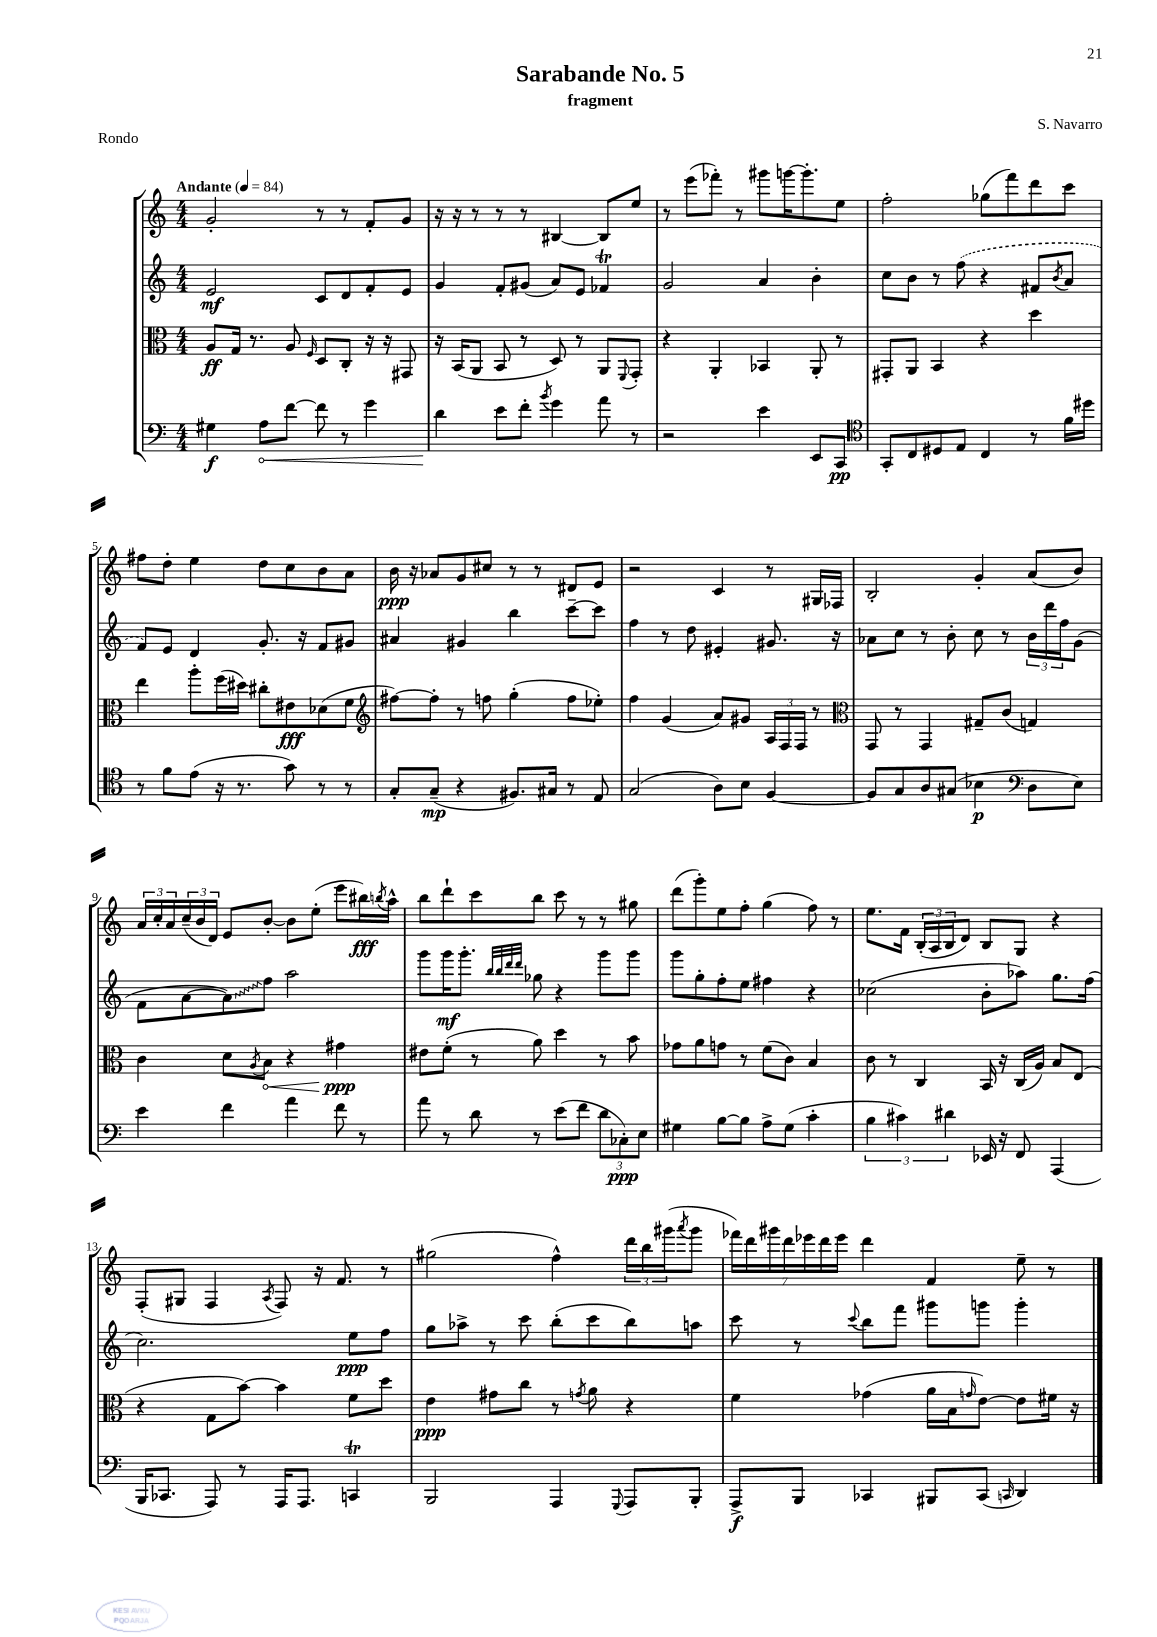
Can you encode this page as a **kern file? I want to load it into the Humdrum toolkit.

**kern	**kern	**kern	**kern
*staff4	*staff3	*staff2	*staff1
*clefF4	*clefC3	*clefG2	*clefG2
*k[]	*k[]	*k[]	*k[]
*M4/4	*M4/4	*M4/4	*M4/4
*MM84	*MM84	*MM84	*MM84
4G#\	8A/L	2e/	2g'/
.	16G/Jk	.	.
.	8.r	.	.
8A\L	.	.	.
[8f\J	8A/	.	.
.	16qqF/	.	.
8f\]	8D/L	8c/L	8r
8r	8C'/J	8d/	8r
4g\	16r	8f'/	8f'/L
.	16r	.	.
.	8GG#/	8e/J	8g/J
=	=	=	=
4d\	16r	4g/	16r
.	(16BB/LK	.	16r
.	8AA/J	.	8r
8e\L	8BB/	8f'/L	8r
8f'\J	8r	(8g#/J	8r
8qb/	.	.	.
4g\	8D/)	8a/L)	[4B#/
.	8r	8e/J	.
8a\	8AA/L	4f-/	8B#/]L
.	8qqFF/	.	.
8r	8GG'/J	.	8ee/J
=	=	=	=
2r	4r	2g/	8r
.	.	.	(8eee\L
.	4AA'/	.	8fff-'\J)
.	.	.	8r
4e\	4BB-/	4a/	8ggg#\L
.	.	.	[16ggg\K
.	.	.	8.ggg'\]
8EE/L	8AA'/	4b'\	.
8CC/J	8r	.	8ee\J
=	=	=	=
*clefC4	*	*	*
8GG'/L	8GG#'/L	8cc\L	2ff'\
8C/	8AA/J	8b\J	.
8D#/	4BB/	8r	.
8E/J	.	(8ff\	.
4C/	4r	4r	(8gg-\L
.	.	.	8fff\)
8r	4dd\	8f#/L	8ddd\
.	.	8qb/	.
16f\LL	.	8a/J	8ccc\J
16dd#\JJ	.	.	.
=	=	=	=
8r	4ee\	8f/L)	8ff#\L
8f\L	.	8e/J	8dd'\J
(8e\J	8aa'\L	4d/	4ee\
16r	(16ff\L	.	.
8.r	16dd#\JJ)	.	.
.	8cc#'\L	8.g'/	8dd\L
8g\)	8e#\	.	8cc\
.	.	16r	.
8r	(8d-\	8f/L	8b\
8r	8f\J	8g#/J	8a\J
=	=	=	=
*	*clefG2	*	*
8G'/L	[8ff#\L)	4a#/	16b\
.	.	.	16r
(8G~/J	8ff#'\]J	.	8a-/L
4r	8r	4g#/	8g/
.	8ff\	.	8cc#/J
8.F#/L)	(4gg'\	4bb\	8r
.	.	.	8r
16G#/Jk	.	.	.
8r	8ff\L	[8ccc~\L	8d#/L
8E/	8ee-'\J)	8ccc\]J	8e/J
=	=	=	=
(2G/	4ff\	4ff\	2r
.	(4g/	8r	.
.	.	8dd\	.
8A\L)	8a/L)	4e#'/	4c/
8B\J	8g#/J	.	.
[4F/	24A/LL	8.g#/	8r
.	24F/	.	.
.	24F/JJ	.	.
.	8r	.	16G#/LL
.	.	16r	16F-/JJ
=	=	=	=
*	*clefC3	*	*
8F/]L	8GG/	8a-\L	2B'/
8G/	8r	8cc\J	.
8A/	4GG/	8r	.
(8G#/J	.	8b'\	.
4B-\	8G#~/L	8cc\	4g'/
.	(8c/J	8r	.
*clefF4	*	*	*
8D\L	4G/)	24b\LL	(8a/L
.	.	24ddd\	.
.	.	24ff\J	.
8E\J)	.	(8g\J	8b/J)
=	=	=	=
4e\	4c\	8f\L	24a/LL
.	.	.	24cc'/
.	.	.	24a/
.	.	[8a\	(24cc~/
.	.	.	24b/
.	.	.	24d/JJ)
4f\	8d\L	8a\])	8e/L
.	8qA/	.	.
.	8B\J	8ff\J	[8b'/J
4a\	4r	2aa\	8b\]L
.	.	.	(8ee'\J
8f\	4g#\	.	8eee\L
8r	.	.	16bb#\L)
.	.	.	8qbb/
.	.	.	16aa^^\JJ
=	=	=	=
8a\	8e#\L	8ggg\L	8bb\L
8r	(8f'\J	16ggg\K	8ddd`\
.	.	8.ggg'\J	.
8d\	8r	.	8ccc\
.	.	32qqbb/LLL	.
.	.	32qqbb/	.
.	.	32qqddd/	.
.	.	32qqddd/JJJ	.
8r	8a\)	8gg-\	8bb\J
(8e\L	4dd\	4r	8ccc\
8f\J	.	.	8r
12d\L	8r	8ggg\L	8r
12C-'\)	.	.	.
.	8b\	8ggg\J	8gg#\
12E\J	.	.	.
=	=	=	=
4G#\	8g-\L	8ggg\L	(8ddd\L
.	8a\	8gg'\	8ggg'\)
[8B\L	8g\J	8ff'\	8ee\
8B\]J	8r	8ee\J	8ff'\J
8A^\L	(8f\L	4ff#\	(4gg\
(8G#\J	8c\J)	.	.
4c'\	4B/	4r	8ff\)
.	.	.	8r
=	=	=	=
6B\	8c\	(2cc-\	8.ee\L
.	8r	.	.
6c#\)	.	.	.
.	.	.	16f\Jk
.	4C/	.	(24B'/LL
.	.	.	24A/
6d#\	.	.	24B/J
.	.	.	8d/J)
16EE-/	16BB/	8b'\L	8B/L
16r	16r	.	.
8FF/	(16C/LL	8aa-\J)	8G/J
.	16A/JJ)	.	.
(4AAA/	8B/L	8.gg\L	4r
.	(8E/J	.	.
.	.	(16ff\Jk	.
=	=	=	=
16BBB/LK	4r	2.cc\)	(8F'/L
8.CC-/J	.	.	.
.	.	.	8G#/J
8AAA/)	8G\L	.	4F/
8r	[8b\J)	.	.
.	.	.	8qA/
16AAA/LK	4b\]	.	8F/)
8.AAA/J	.	.	.
.	.	.	16r
.	.	.	8.f/
4CC/	8f\L	8ee\L	.
.	8dd\J	8ff\J	8r
=	=	=	=
2BBB/	4e\	8gg\L	(2gg#\
.	.	8aa-^\J	.
.	8g#\L	8r	.
.	8cc\J	8ccc\	.
4AAA/	8r	(8bb'\L	4ff^^\)
.	8qg/	.	.
.	8a\	8ccc\	.
8qqGGG/	.	.	.
8AAA/L	4r	8bb\)	24ddd\LL
.	.	.	24bb\
.	.	.	(24ggg#\J
.	.	.	8qaaa/
8BBB'/J	.	8aa\J	8ggg#\J
=	=	=	=
8AAA^/L	4f\	8ccc\	28fff-\LL)
.	.	.	28ddd\
.	.	.	28ggg#\
.	.	.	28ddd\
8BBB/J	.	8r	.
.	.	.	28eee-\
.	.	.	28ddd\
.	.	.	28eee-\JJ
.	.	8qqccc/	.
4CC-/	(4g-\	8bb\L	4ddd\
.	.	8fff\J	.
8BBB#/L	16a\LL	8ggg#\L	4f/
.	16B\J	.	.
.	16qqg/	.	.
(8CC-/J	[8e\J)	8ggg\J	.
16qqCC/	.	.	.
4DD/)	8e\]L	4ggg'\	8ee~\
.	16f#\Jk	.	8r
.	16r	.	.
==	==	==	==
*-	*-	*-	*-
